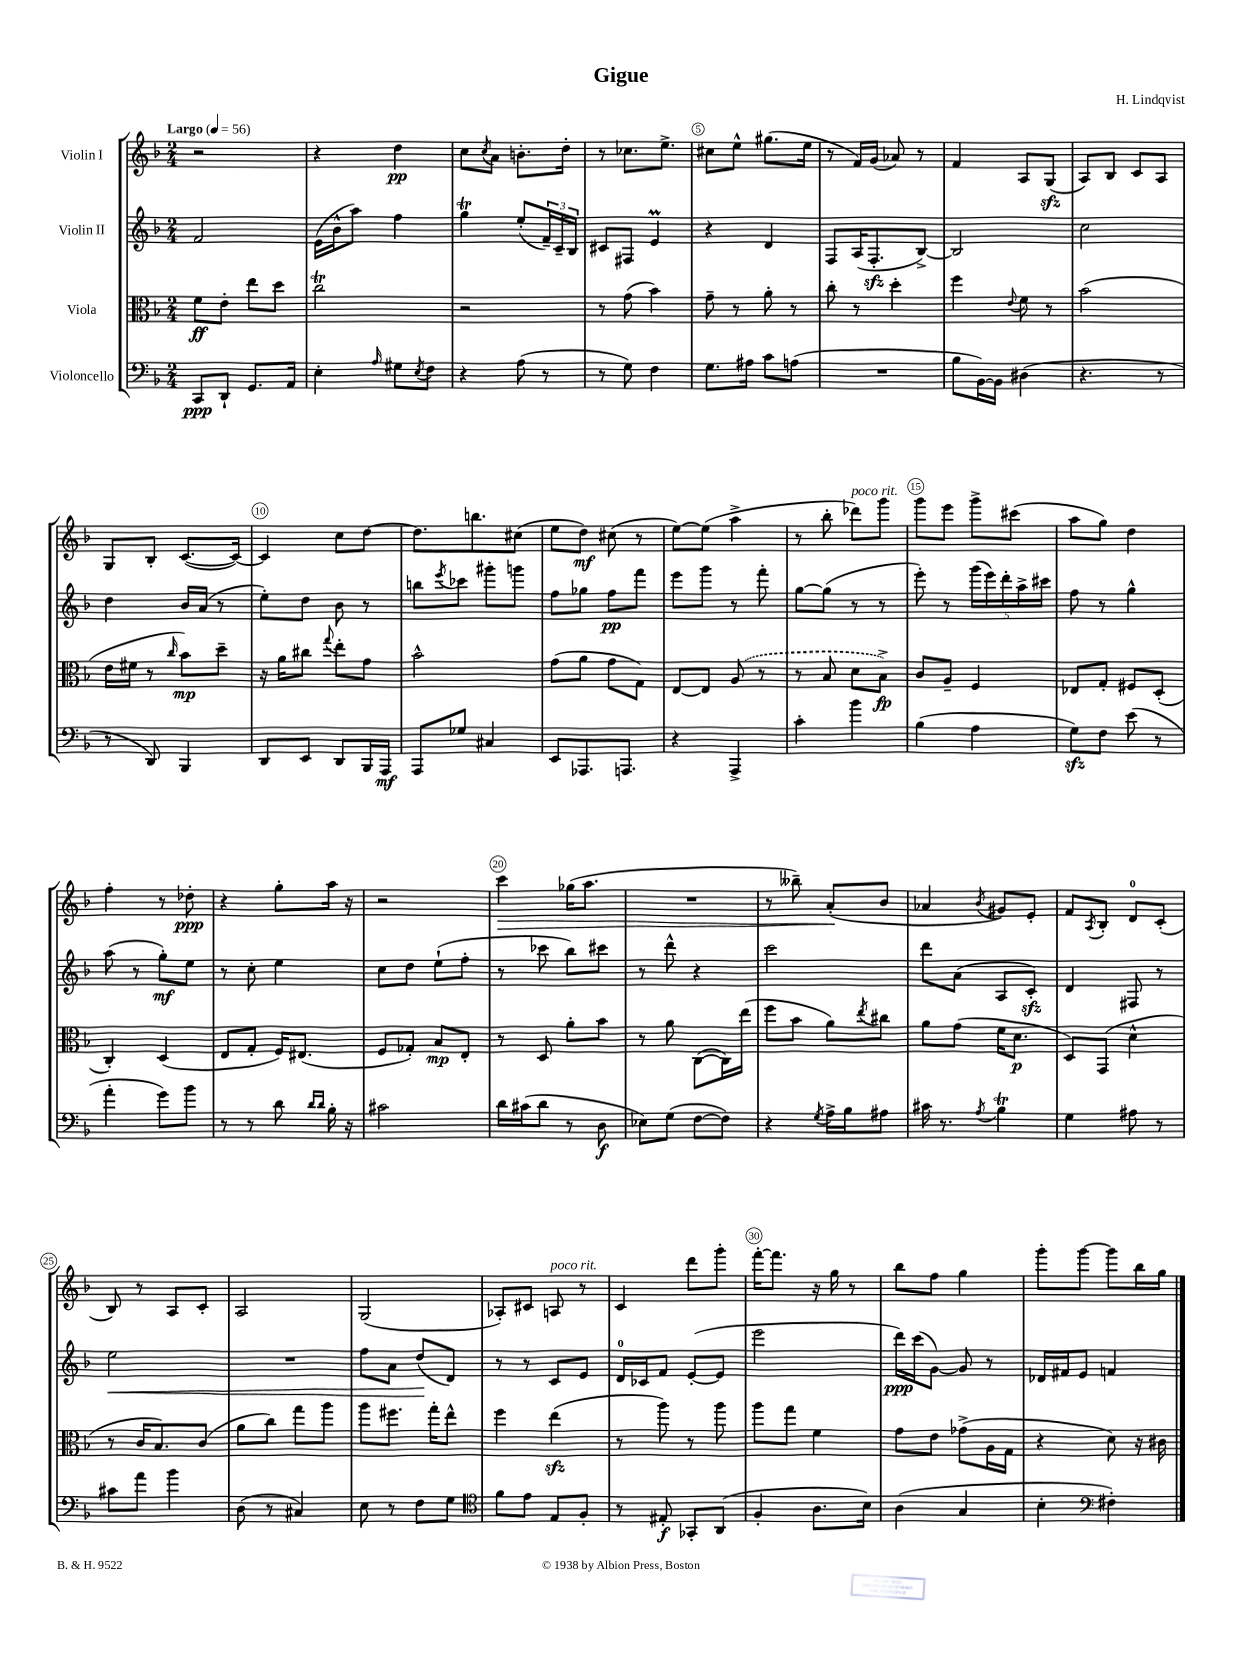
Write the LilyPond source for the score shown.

\header { title = "Gigue" composer = "H. Lindqvist" }
<<
\new StaffGroup <<
\new Staff = "s0" \with { instrumentName = "Violin I" } {
    \clef treble \key f \major \numericTimeSignature \time 2/4 \tempo "Largo" 4 = 56
    r2 |
    r4 d''4\pp |
    c''8 \acciaccatura { c''8 } a'8 b'8.-. d''16-. |
    r8 ces''8. e''8.-> |
    cis''8 e''8-^ gis''8.( e''16 |
    r8 f'16) g'16( aes'8) r8 |
    f'4 a8 g8\sfz( |
    a8) bes8 c'8 a8 |
    g8 bes8-. c'8.~( c'16~) |
    c'4 c''8 d''8~ |
    d''8. b''8. cis''8( |
    e''8 d''8\mf) cis''8( r8 |
    e''8~) e''8( a''4-> |
    r8 bes''8-. des'''8^\markup { \italic "poco rit." }) g'''8 |
    g'''8 e'''8 g'''8-> cis'''8( |
    a''8 g''8) d''4 |
    f''4-. r8 des''8-.\ppp |
    r4 g''8-. a''16 r16 |
    r2 |
    c'''4\> ges''16( a''8. |
    R2 |
    r8 beses''8--) a'8-.\!( bes'8 |
    aes'4 \acciaccatura { bes'8 } gis'8) e'8-. |
    f'8 \acciaccatura { a8 } bes8-. d'8-0 c'8-.( |
    bes8) r8 a8 c'8-. |
    a2 |
    g2( |
    aes8-.) cis'8 a8^\markup { \italic "poco rit." } r8 |
    c'4 d'''8 g'''8-. |
    f'''16~-. f'''8. r16 g''16 r8 |
    bes''8 f''8 g''4 |
    g'''8-. g'''8~ g'''8 bes''16 g''16 \bar "|." |
}
\new Staff = "s1" \with { instrumentName = "Violin II" } {
    \clef treble \key f \major \numericTimeSignature \time 2/4
    f'2 |
    e'16( bes'16-^ a''8) f''4 |
    g''4\trill e''8-.( \tuplet 3/2 { f'16--) c'16-- bes16 } |
    cis'8 fis8 e'4\prall |
    r4 d'4 |
    f8 a16( f8.-.\sfz bes8~->) |
    bes2 |
    c''2 |
    d''4 bes'16 a'16( r8 |
    e''8-.) d''8 bes'8 r8 |
    b''8 \acciaccatura { e'''8 } ces'''8 gis'''8-. g'''8 |
    f''8 ges''8 f''8\pp f'''8 |
    e'''8 g'''8 r8 f'''8-. |
    g''8~ g''8( r8 r8 |
    e'''8-.) r8 \tuplet 5/4 { g'''16( e'''16) d'''16-. a''16-> cis'''16 } |
    f''8 r8 g''4-^ |
    a''8( r8 g''8-.\mf) e''8 |
    r8 c''8-. e''4 |
    c''8 d''8 e''8-!( f''8-. |
    r8 ces'''8 bes''8) cis'''8 |
    r8 d'''8-^ r4 |
    c'''2 |
    d'''8 a'8( a8 c'8-.\sfz) |
    d'4 fis8 r8 |
    e''2\< |
    R2 |
    f''8 a'8 d''8\!( d'8) |
    r8 r8 c'8 e'8 |
    d'16-0 ces'16 f'8 e'8~-.( e'8 |
    e'''2 |
    d'''16\ppp) c'''16( g'8~) g'8 r8 |
    des'16 fis'16 e'8 f'4 \bar "|." |
}
\new Staff = "s2" \with { instrumentName = "Viola" } {
    \clef alto \key f \major \numericTimeSignature \time 2/4
    f'8\ff e'8-. e''8 d''8 |
    c''2\trill |
    r2 |
    r8 g'8( bes'4) |
    g'8-- r8 a'8-. r8 |
    c''8-. r8 d''4-. |
    f''4 \appoggiatura { e'8 } f'8 r8 |
    bes'2( |
    e'16 fis'16 r8 \grace { c''16 } bes'8\mp) d''8-- |
    r16 a'16 cis''8 \appoggiatura { g''8 } e''8-. g'8 |
    bes'2-^ |
    g'8( a'8 g'8 g8) |
    e8~ e8 \once \slurDashed a8( r8 |
    r8 bes8 d'8 bes8->\fp) |
    c'8 a8-- f4 |
    ees8 g8-. fis8 d8-.( |
    c4-.) d4( |
    e8 g8-. f16) eis8.( |
    f8 ges8-.) bes8\mp e8-. |
    r8 d8 a'8-. bes'8 |
    r8 a'8 c8~( c16) e''16( |
    f''8 bes'8 a'8) \acciaccatura { e''8 } cis''8 |
    a'8 g'8( f'16 d'8.\p |
    d8) g,8( d'4-^ |
    r8 c'16 bes8.) c'8( |
    a'8 c''8) g''8 a''8 |
    a''8 fis''8. g''16-. e''8-^ |
    f''4 e''4\sfz( |
    r8 a''8) r8 a''8 |
    a''8 g''8 f'4 |
    g'8 e'8 ges'8->( a16 g16 |
    r4 d'8) r16 cis'16 \bar "|." |
}
\new Staff = "s3" \with { instrumentName = "Violoncello" } {
    \clef bass \key f \major \numericTimeSignature \time 2/4
    c,8\ppp d,8-! g,8. a,16 |
    e4-. \grace { a16 } gis8 \acciaccatura { e8 } f8 |
    r4 a8( r8 |
    r8 g8) f4 |
    g8. ais16 c'8 a8( |
    R2 |
    bes8 bes,16~) bes,16 dis4( |
    r4. r8 |
    r8 d,8) bes,,4 |
    d,8 e,8 d,8 bes,,16 a,,16\mf |
    a,,8 ges8 cis4 |
    e,8 aes,,8. a,,8. |
    r4 a,,4-> |
    c'4-. bes'4 |
    bes4( a4 |
    g8\sfz) f8 e'8( r8 |
    a'4-. g'8) bes'8 |
    r8 r8 d'8 \grace { d'16 d'16 } bes16-. r16 |
    cis'2 |
    d'16 cis'16( d'8 r8 d8\f |
    ees8) g8( f8~ f8) |
    r4 \acciaccatura { g8 } a16-> bes16 ais8 |
    cis'16 r8. \acciaccatura { a8 } bes4\trill |
    g4 ais8 r8 |
    cis'8 a'8 bes'4 |
    d8( r8 cis4) |
    e8 r8 f8 g8 |
    \clef tenor f'8 e'8 e8 f8-. |
    r8 eis8-.\f ges,8-. a,8( |
    f4-. a8. bes16) |
    a4( g4 |
    bes4-. \clef bass fis4-.) \bar "|." |
}
>>
>>
\layout { \context { \Score \override BarNumber.break-visibility = ##(#f #t #t) barNumberVisibility = #(every-nth-bar-number-visible 5) \override BarNumber.stencil = #(make-stencil-circler 0.1 0.3 ly:text-interface::print) } }
